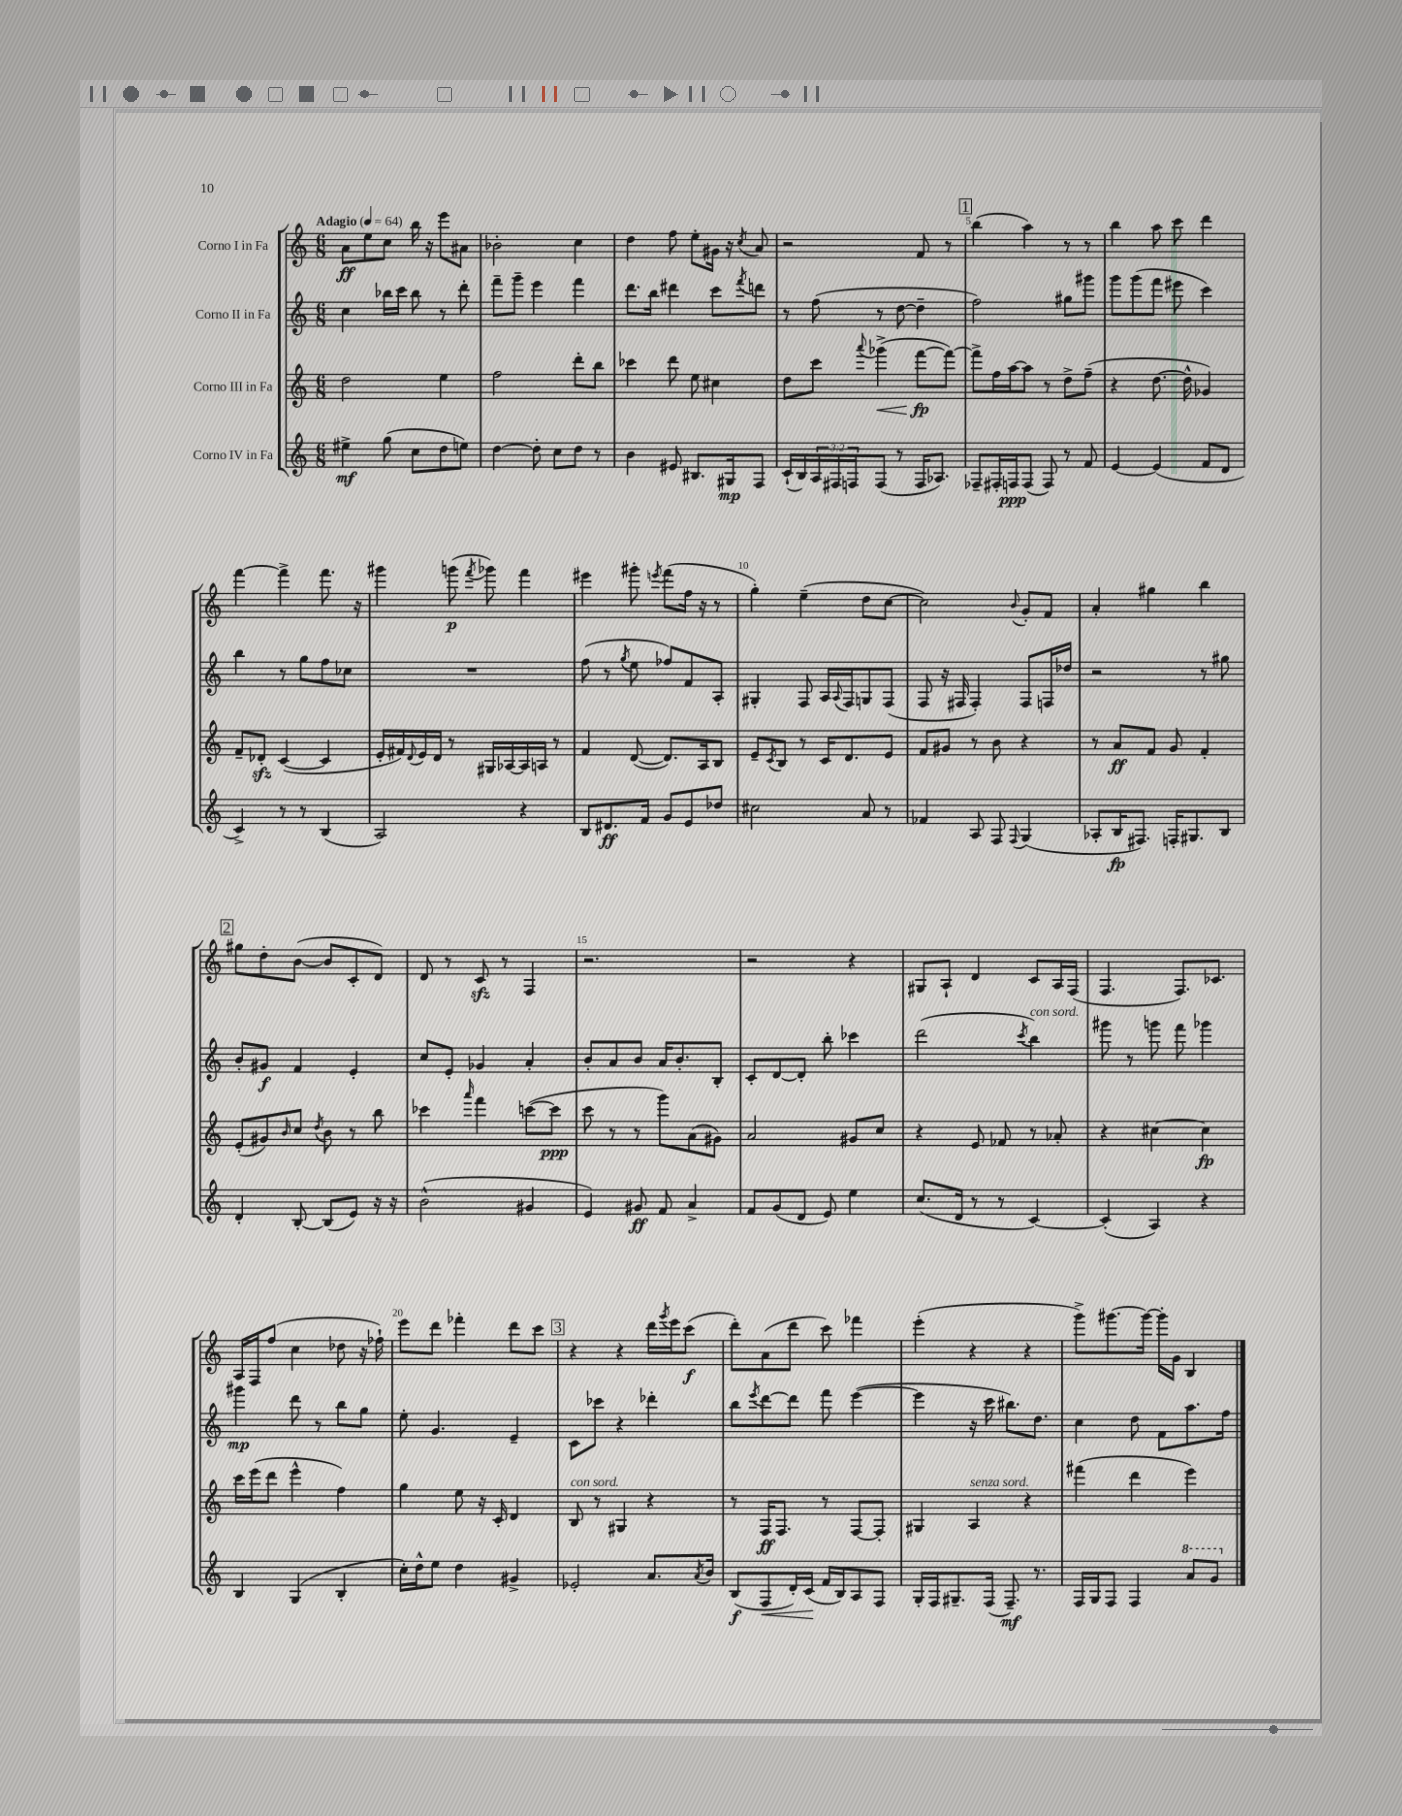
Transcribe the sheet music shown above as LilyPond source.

<<
\new StaffGroup <<
\new Staff = "s0" \with { instrumentName = "Corno I in Fa" } {
    \clef treble \key c \major \numericTimeSignature \time 6/8 \tempo "Adagio" 4 = 64
    a'8\ff e''8 c''8 b''16 r16 e'''8 ais'8 |
    bes'2-. c''4 |
    d''4 f''8 e''8-. gis'16 r16 \acciaccatura { c''8 } a'8 |
    r2 f'8 r8 |
    \mark \markup { \box "1" } b''4( a''4) r8 r8 |
    b''4 a''8 c'''8 d'''4 |
    f'''4~ f'''4-> f'''8. r16 |
    gis'''4 g'''8\p( \acciaccatura { f'''8 } ges'''8) f'''4 |
    eis'''4 gis'''8-. \acciaccatura { e'''8 } f'''8( f''16 r16 r8 |
    g''4-.) e''4--( d''8 c''8~ |
    c''2) \appoggiatura { b'8 } g'8-. f'8 |
    a'4-. gis''4 b''4 |
    \mark \markup { \box "2" } gis''8 d''8-. b'8~( b'8 c'8-. d'8) |
    d'8 r8 c'8\sfz r8 f4 |
    r2. |
    r2 r4 |
    gis8 a8-! d'4 c'8 a16 f16( |
    f4. f8.) ces'8. |
    a16 f16 f''8( c''4 des''8 r16 fes''16-!) |
    e'''8 d'''8 fes'''4-. d'''8 c'''8 |
    \mark \markup { \box "3" } r4 r4 d'''16 \acciaccatura { g'''8 } e'''16 c'''8\f( |
    d'''8-.) a'8( d'''8 c'''8) fes'''4 |
    e'''4-.( r4 r4 |
    g'''8->) gis'''8.~ gis'''16~ gis'''16-. g'16 b4 \bar "|." |
}
\new Staff = "s1" \with { instrumentName = "Corno II in Fa" } {
    \clef treble \key c \major \numericTimeSignature \time 6/8
    c''4 bes''16 c'''16 bes''8 r8 d'''8-. |
    f'''8-- g'''8-- e'''4 f'''4 |
    d'''8. b''16 dis'''4 c'''8 \acciaccatura { f'''8 } d'''8 |
    r8 f''8( r8 d''8~ d''4-- |
    \mark \markup { \box "1" } f''2) gis''8 gis'''8 |
    g'''8 g'''8( f'''8 eis'''8 c'''4) |
    b''4 r8 g''8 f''8 ces''8 |
    R2. |
    f''8( r8 \acciaccatura { g''8 } e''8 fes''8) f'8 a8-. |
    gis4-. f8 a16 \appoggiatura { a8 } f16 g8 f8( |
    f8 r16 fis16 fis4-.) fis8 f16 des''16 |
    r2 r8 gis''8 |
    \mark \markup { \box "2" } b'8-. gis'8\f f'4 e'4-. |
    c''8 e'8-. ges'4 a'4-. |
    b'8-. a'8 b'8 a'16 b'8.-. b8-. |
    c'8-. d'8~ d'8-. b''8-. ces'''4 |
    d'''2( \acciaccatura { c'''8 } b''4^\markup { \italic "con sord." }) |
    gis'''8 r8 g'''8 f'''8 ges'''4 |
    gis'''4\mp d'''8 r8 b''8 g''8 |
    e''8-. g'4. e'4-- |
    \mark \markup { \box "3" } c'8 ces'''8 r4 des'''4-. |
    b''8 \acciaccatura { e'''8 } d'''8~ d'''8 f'''8 e'''4~( |
    e'''4 r16 c'''16 bis''8.) d''8. |
    c''4 d''8 f'8 a''8. f''16 \bar "|." |
}
\new Staff = "s2" \with { instrumentName = "Corno III in Fa" } {
    \clef treble \key c \major \numericTimeSignature \time 6/8
    d''2 e''4 |
    f''2 d'''8-. b''8 |
    ces'''4 d'''8 e''8 cis''4 |
    d''8 c'''8 \appoggiatura { a'''8 } ges'''4->\<( f'''8~\fp\! f'''8~) |
    \mark \markup { \box "1" } f'''8-> f''16 a''16~ a''8 r8 d''8-> f''8--( |
    r4 d''8.~ d''16-^ ges'4) |
    f'8-- des'8-.\sfz c'4~( c'4 |
    e'16-. fis'16) \appoggiatura { d'8 } e'16 d'16 r8 gis16 aes16~ aes16 a16 r8 |
    f'4 d'8~( d'8.) a16 b8 |
    e'8-- \acciaccatura { c'8 } b8 r8 c'16 d'8. e'8 |
    f'8 gis'8 r8 b'8 r4 |
    r8 a'8\ff f'8 g'8 f'4-. |
    \mark \markup { \box "2" } e'8-.( gis'8) \grace { b'16 } c''8 \acciaccatura { d''8 } b'8 r8 b''8 |
    ces'''4 \grace { a'''16 } f'''4 c'''8~( c'''8\ppp |
    c'''8 r8 r8 g'''8) a'8( gis'8) |
    a'2 gis'8 c''8 |
    r4 e'8 fes'8 r8 aes'8-. |
    r4 cis''4~ cis''4\fp |
    c'''16 e'''16( d'''8 e'''4-^ f''4) |
    g''4 e''8 r16 c'16-. d'4 |
    \mark \markup { \box "3" } b8^\markup { \italic "con sord." } r8 gis4 r4 |
    r8 f16\ff f8. r8 f8~ f8-. |
    gis4 a4^\markup { \italic "senza sord." } r4 |
    fis'''4( d'''4 e'''4) \bar "|." |
}
\new Staff = "s3" \with { instrumentName = "Corno IV in Fa" } {
    \clef treble \key c \major \numericTimeSignature \time 6/8 \override Staff.TupletNumber.text = #tuplet-number::calc-fraction-text
    eis''4->\mf g''8( c''8 d''8 e''8) |
    d''4~ d''8-. c''8 d''8 r8 |
    b'4 eis'8 bis8. gis16\mp f8 |
    c'16-!( b16) \tuplet 3/2 { a16 fis16 f16 } f8( r8 f16 aes8.) |
    \mark \markup { \box "1" } fes8-- fis16-. f16\ppp f8( f8) r8 f'8 |
    e'4~ e'4( f'8 d'8 |
    c'4->) r8 r8 b4( |
    a2) r4 |
    b8 dis'8.\ff f'16 g'8 e'8 des''8 |
    cis''2 a'8 r8 |
    fes'4 a8 f8 \appoggiatura { f8 } g4( |
    aes8-. b16\fp fis8.) f16-. gis8. b8 |
    \mark \markup { \box "2" } d'4-. b8~-. b8( e'8) r16 r16 |
    b'2-^( gis'4 |
    e'4) gis'8\ff f'8 a'4-> |
    f'8 g'8( d'8 e'8) e''4 |
    c''8.( d'16 r8 r8 c'4~) |
    c'4-.( a4) r4 |
    b4 g4( b4-. |
    c''16-.) d''16-^ e''8 d''4 gis'4-> |
    \mark \markup { \box "3" } ees'2-. a'8. \acciaccatura { a'8 } b'16 |
    b8\f( f8\< d'16-.) c'16\!( f'16 b16) a8 f8 |
    g16-. f16 gis8.-- f16( f8.--\mf) r8. |
    f16 g16 f8 f4 \ottava #1 a''8 g''8 \ottava #0 \bar "|." |
}
>>
>>
\layout { \context { \Score \override BarNumber.break-visibility = ##(#f #t #t) barNumberVisibility = #(every-nth-bar-number-visible 5) } }
